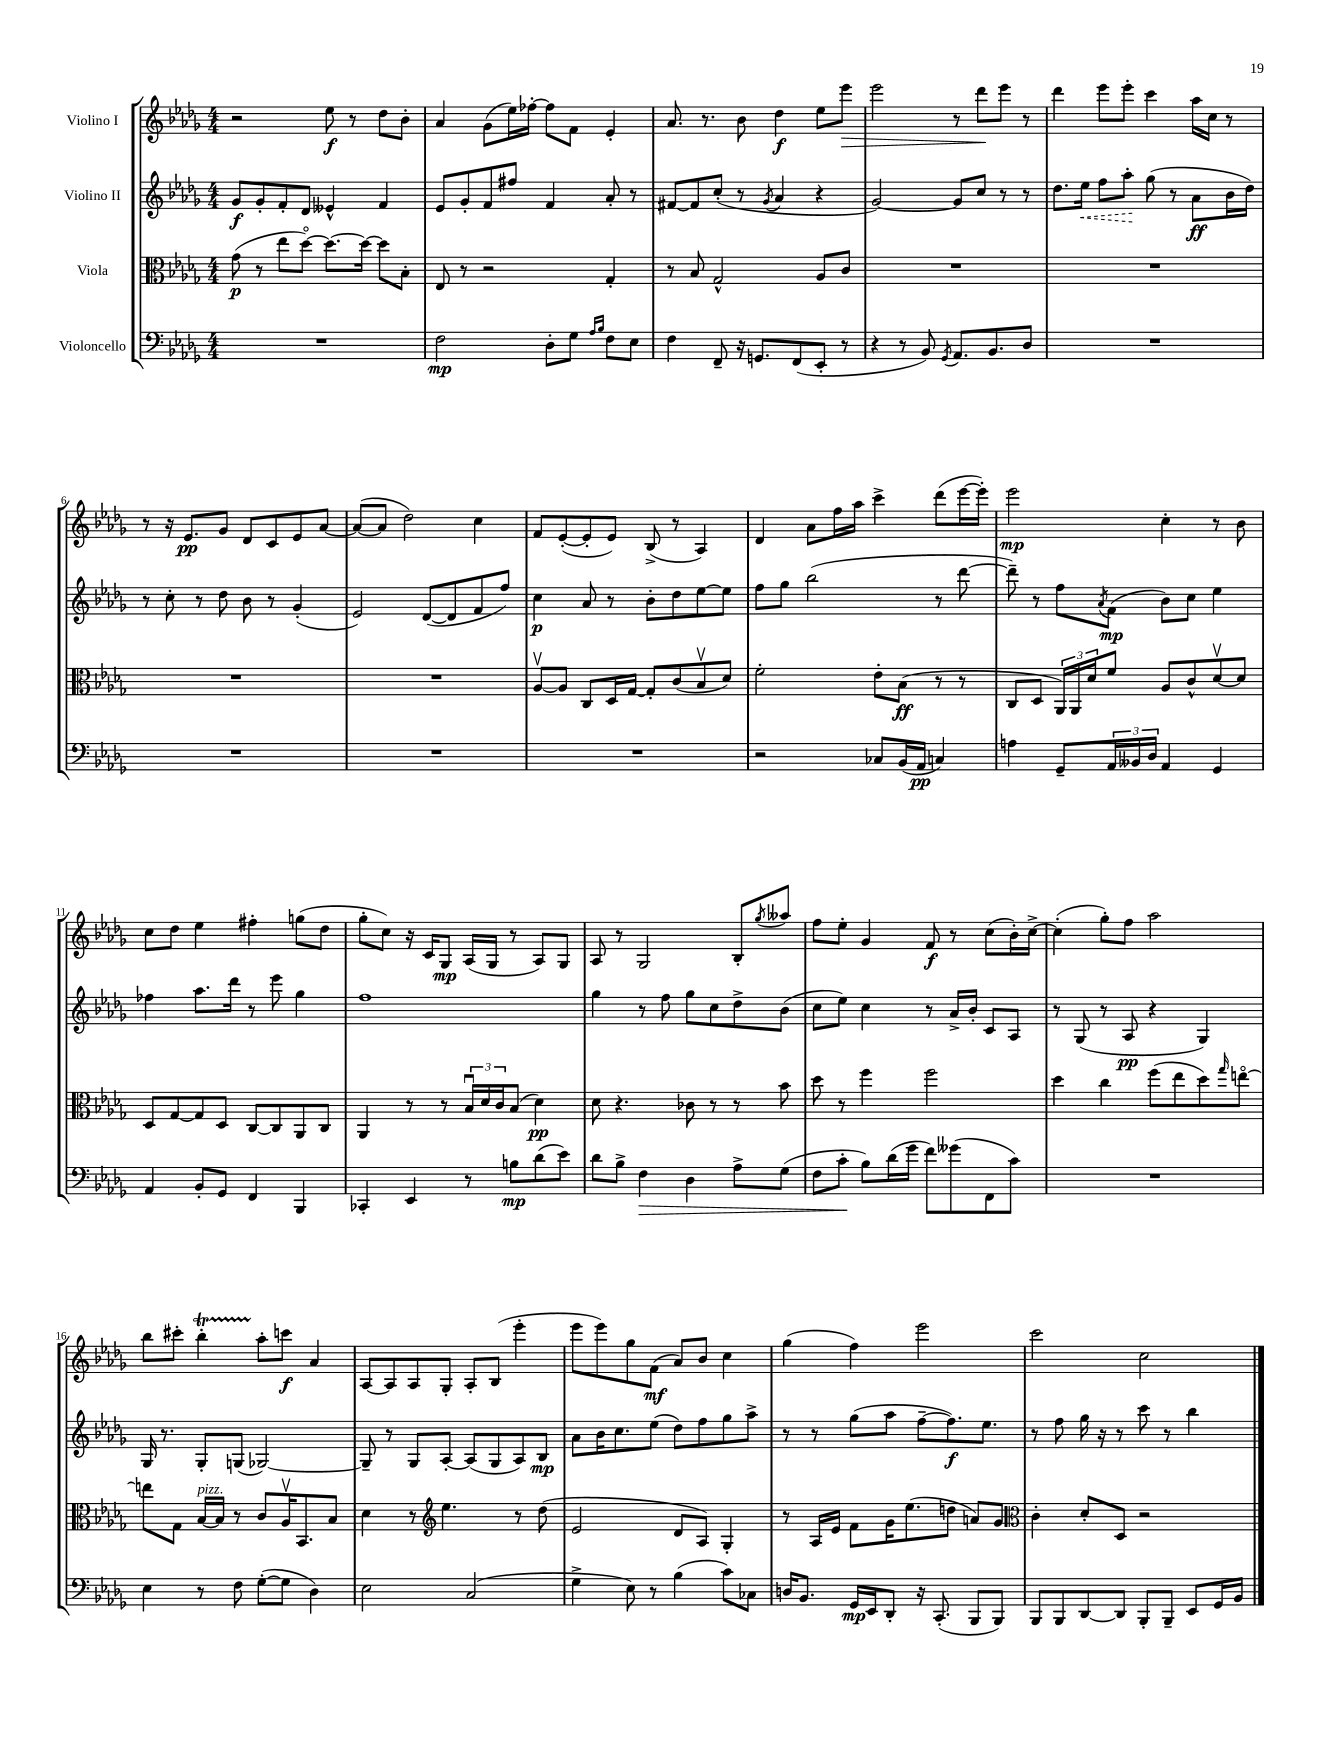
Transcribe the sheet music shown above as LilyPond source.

<<
\new StaffGroup <<
\new Staff = "s0" \with { instrumentName = "Violino I" } {
    \clef treble \key des \major \numericTimeSignature \time 4/4
    r2 ees''8\f r8 des''8 bes'8-. |
    aes'4 ges'8( ees''16) fes''16~-. fes''8 f'8 ees'4-. |
    aes'8. r8. bes'8 des''4\f ees''8 ees'''8\> |
    ees'''2 r8 des'''8\! ees'''8 r8 |
    des'''4 ees'''8 ees'''8-. c'''4 aes''16 c''16 r8 |
    r8 r16 ees'8.\pp ges'8 des'8 c'8 ees'8 aes'8~ |
    aes'8~( aes'8 des''2) c''4 |
    f'8 ees'8~-.( ees'8-. ees'8) bes8->( r8 aes4) |
    des'4 aes'8 f''16 aes''16 c'''4-> des'''8( ees'''16~ ees'''16-.) |
    ees'''2\mp c''4-. r8 bes'8 |
    c''8 des''8 ees''4 fis''4-. g''8( des''8 |
    ges''8-. c''8) r16 c'16 ges8\mp aes16( ges16 r8 aes8) ges8 |
    aes8 r8 ges2 bes8-. \acciaccatura { ges''8 } aeses''8 |
    f''8 ees''8-. ges'4 f'8\f r8 c''8( bes'16-.) c''16~-> |
    c''4-.( ges''8-.) f''8 aes''2 |
    bes''8 cis'''8-. bes''4-.\startTrillSpan aes''8-.\stopTrillSpan c'''8\f aes'4 |
    aes8~ aes8 aes8 ges8-. aes8-. bes8( ees'''4-. |
    ees'''8 ees'''8) ges''8 f'8\mf( aes'8) bes'8 c''4 |
    ges''4( f''4) ees'''2 |
    c'''2 c''2 \bar "|." |
}
\new Staff = "s1" \with { instrumentName = "Violino II" } {
    \clef treble \key des \major \numericTimeSignature \time 4/4
    ges'8\f ges'8-. f'8-. des'8 eeses'4-^ f'4 |
    ees'8 ges'8-. f'8 fis''8 f'4 aes'8-. r8 |
    fis'8~ fis'8 c''8-.( r8 \acciaccatura { ges'8 } aes'4 r4 |
    ges'2~) ges'8 c''8 r8 r8 |
    des''8. \once \override Hairpin.style = #'dashed-line ees''16\< f''8 aes''8-.\! ges''8( r8 aes'8\ff bes'16 des''16) |
    r8 c''8-. r8 des''8 bes'8 r8 ges'4-.( |
    ees'2) des'8~( des'8 f'8 f''8) |
    c''4\p aes'8 r8 bes'8-. des''8 ees''8~ ees''8 |
    f''8 ges''8 bes''2( r8 des'''8~ |
    des'''8--) r8 f''8 \acciaccatura { aes'8 } f'8\mp( bes'8) c''8 ees''4 |
    fes''4 aes''8. des'''16 r8 ees'''8 ges''4 |
    f''1 |
    ges''4 r8 f''8 ges''8 c''8 des''8-> bes'8( |
    c''8 ees''8) c''4 r8 aes'16-> bes'16-. c'8 aes8 |
    r8 ges8( r8 aes8\pp r4 ges4) |
    ges16 r8. ges8-. g8( ges2~) |
    ges8-- r8 ges8 aes8~-. aes8( ges8 aes8) bes8\mp |
    aes'8 bes'16 c''8. ees''8( des''8) f''8 ges''8 aes''8-> |
    r8 r8 ges''8( aes''8 f''8~-- f''8.\f) ees''8. |
    r8 f''8 ges''16 r16 r8 c'''8 r8 bes''4 \bar "|." |
}
\new Staff = "s2" \with { instrumentName = "Viola" } {
    \clef alto \key des \major \numericTimeSignature \time 4/4
    ges'8\p( r8 ees''8 des''8~\flageolet) des''8.~ des''16~ des''8 bes8-. |
    ees8 r8 r2 ges4-. |
    r8 bes8 ges2-^ aes8 c'8 |
    R1 |
    R1 |
    R1 |
    R1 |
    aes8~\upbow aes8 c8 des16 ges16~ ges8-. c'8( bes8\upbow des'8) |
    f'2-. ees'8-. bes8\ff( r8 r8 |
    c8 des8 \tuplet 3/2 { aes,16) aes,16 des'16 } f'8 aes8 c'8-^ des'8~\upbow des'8 |
    des8 ges8~ ges8 des8 c8~ c8 aes,8 c8 |
    aes,4 r8 r8 \tuplet 3/2 { bes16\downbow des'16 c'16 } bes8( des'4\pp) |
    des'8 r4. ces'8 r8 r8 bes'8 |
    des''8 r8 f''4 f''2 |
    des''4 c''4 f''8( ees''8 des''8) \grace { ges''16 } e''8~\flageolet |
    e''8 ges8 bes16~^\markup { \italic "pizz." } bes16 r8 c'8 aes16\upbow bes,8. bes8 |
    des'4 r8 \clef treble ees''4. r8 des''8( |
    ees'2 des'8 aes8) ges4-. |
    r8 aes16 ees'16 f'8 ges'16 ees''8.( d''8 a'8) ges'8 |
    \clef alto c'4-. des'8-. des8 r2 \bar "|." |
}
\new Staff = "s3" \with { instrumentName = "Violoncello" } {
    \clef bass \key des \major \numericTimeSignature \time 4/4
    R1 |
    f2\mp des8-. ges8 \grace { aes16 bes16 } f8 ees8 |
    f4 f,8-- r16 g,8. f,8( ees,8-. r8 |
    r4 r8 bes,8) \acciaccatura { ges,8 } aes,8. bes,8. des8 |
    R1 |
    R1 |
    R1 |
    R1 |
    r2 ces8 bes,16( aes,16\pp c4) |
    a4 ges,8-- \tuplet 3/2 { aes,16 beses,16 des16 } aes,4 ges,4 |
    aes,4 bes,8-. ges,8 f,4 bes,,4 |
    ces,4-. ees,4 r8 b8\mp des'8( ees'8) |
    des'8 bes8-> f4\> des4 aes8-> ges8( |
    f8 c'8-.\! bes8) des'16( ges'16 f'8) geses'8( f,8 c'8) |
    R1 |
    ees4 r8 f8 ges8~-.( ges8 des4) |
    ees2 c2( |
    ges4-> ees8) r8 bes4( c'8) ces8 |
    d16 bes,8. ges,16\mp ees,16 des,8-. r16 c,8.-.( bes,,8 bes,,8) |
    bes,,8 bes,,8 des,8~ des,8 bes,,8-. bes,,8-- ees,8 ges,16 bes,16 \bar "|." |
}
>>
>>
